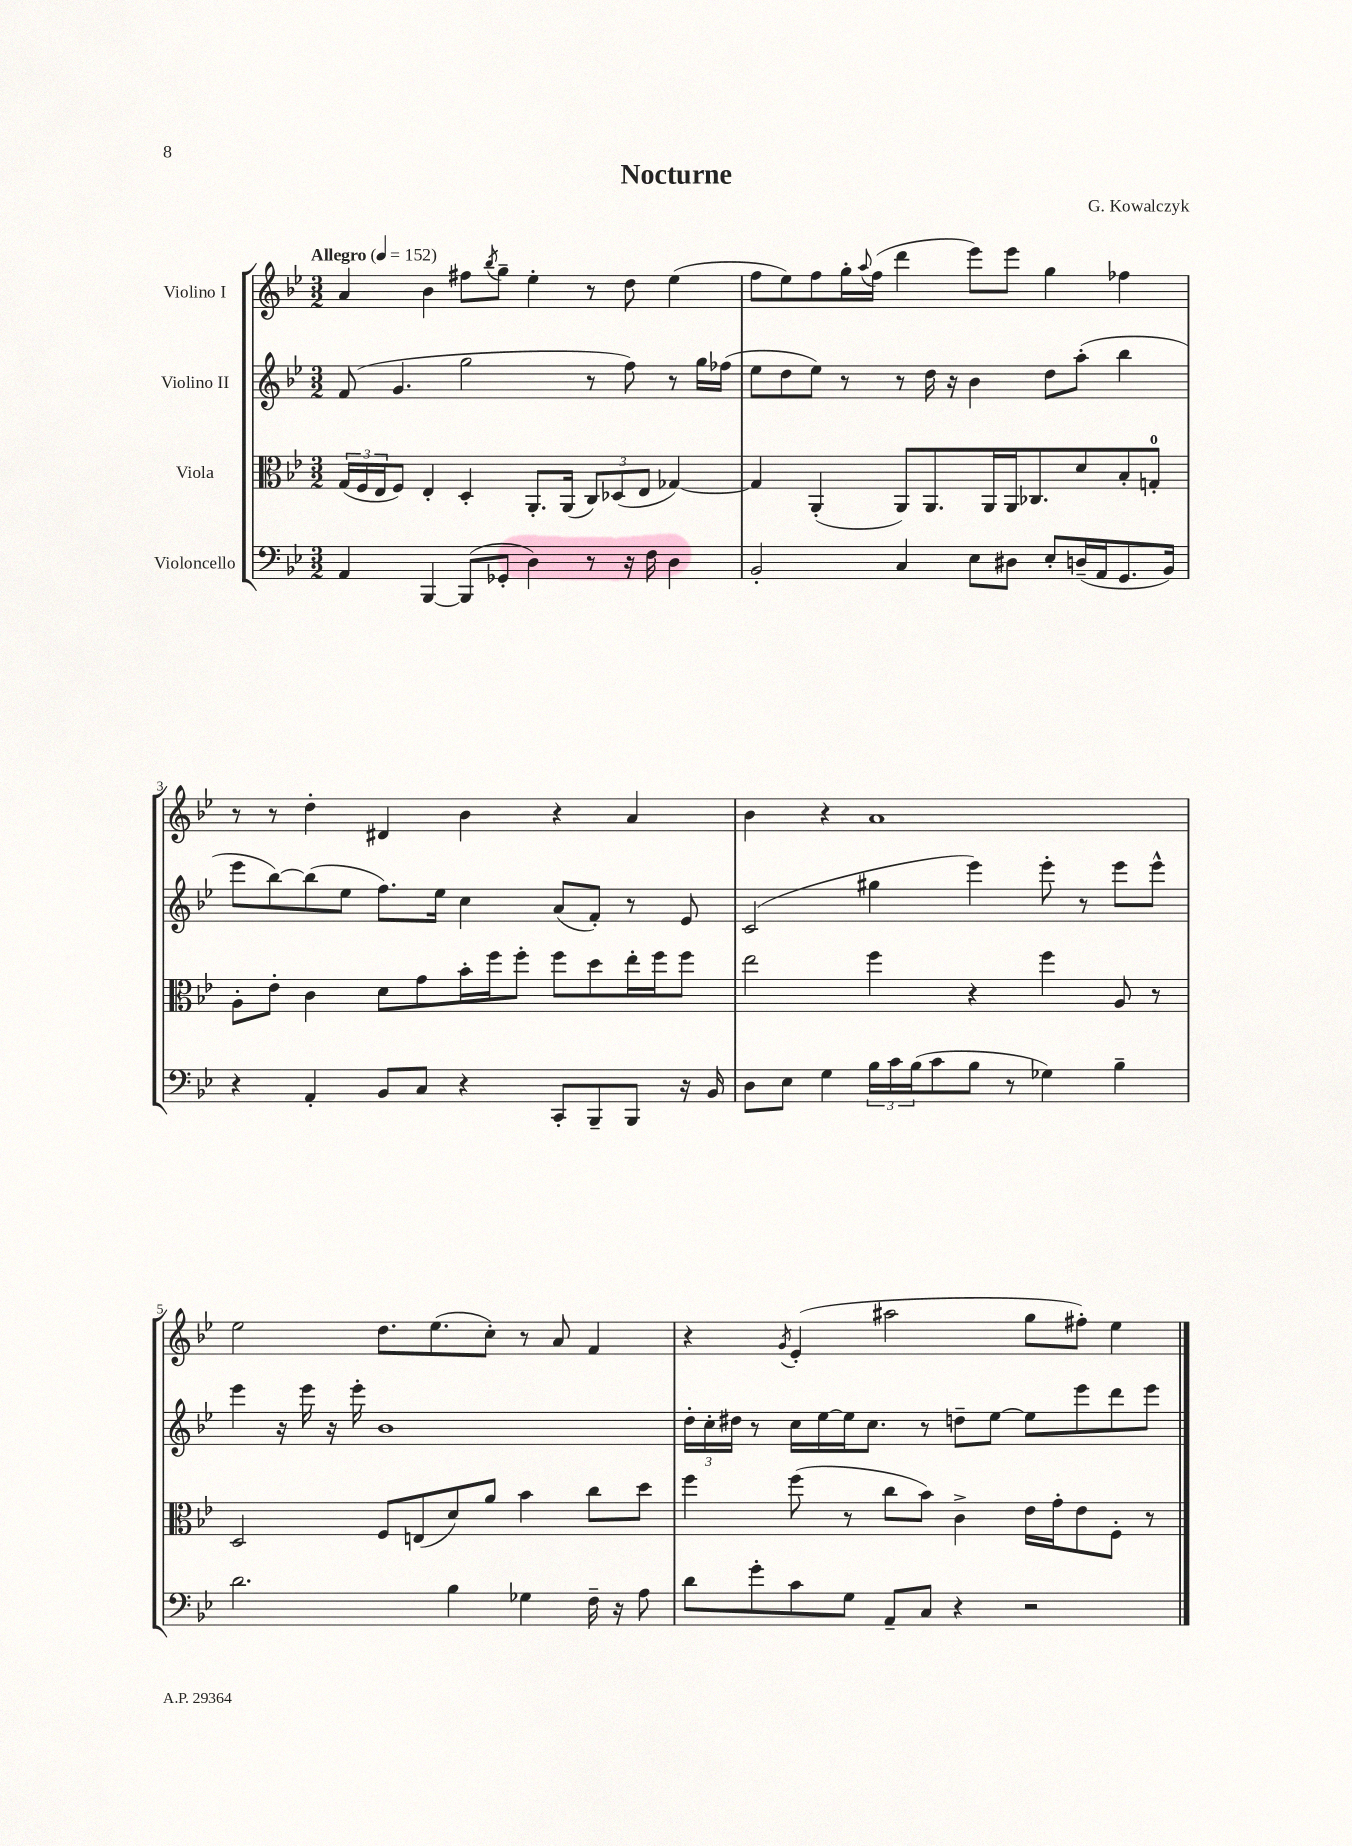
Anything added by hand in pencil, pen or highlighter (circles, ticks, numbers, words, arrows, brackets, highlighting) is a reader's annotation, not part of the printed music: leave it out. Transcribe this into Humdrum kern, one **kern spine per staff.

**kern	**kern	**kern	**kern
*staff4	*staff3	*staff2	*staff1
*clefF4	*clefC3	*clefG2	*clefG2
*k[b-e-]	*k[b-e-]	*k[b-e-]	*k[b-e-]
*M3/2	*M3/2	*M3/2	*M3/2
*MM152	*MM152	*MM152	*MM152
4AA/	(24G/LL	(8f/	4a/
.	24F/	.	.
.	24E-/J	.	.
.	8F/J)	4.g/	.
[4BBB-/	4E-'/	.	4b-\
(8BBB-/]L	4D'/	2gg\	8ff#\L
.	.	.	8qbb-/
8GG-'/J	.	.	8gg~\J
4D\)	8.AA'/L	.	4ee-'\
.	(16AA/Jk	.	.
8r	12C/L)	8r	8r
.	(12D-/	.	.
16r	.	8ff\)	8dd\
.	12E-/J	.	.
16F\	.	.	.
4D\	[4G-/)	8r	(4ee-\
.	.	16gg\LL	.
.	.	(16ff-\JJ	.
=	=	=	=
2BB-'/	4G-/]	8ee-\L	8ff\L
.	.	8dd\	8ee-\)
.	(4AA'/	8ee-\J)	8ff\
.	.	8r	16gg'\L
.	.	.	8qqaa/
.	.	.	(16ff\JJ
4C/	8AA/L)	8r	4ddd\
.	8.AA/	16dd\	.
.	.	16r	.
8E-\L	.	4b-\	8eee-\L)
.	16AA/L	.	.
8D#\J	16AA/J	.	8eee-\J
.	8.C-/	.	.
8E-'/L	.	8dd\L	4gg\
(16D~/L	8d/	(8aa'\J	.
16AA/J	.	.	.
8.GG/	8B-'/	4bb-\	4ff-\
.	8G'/J	.	.
16BB-/Jk)	.	.	.
=	=	=	=
4r	8A'\L	8eee-\L	8r
.	8e-'\J	[8bb-\)	8r
4AA'/	4c\	(8bb-\]	4dd'\
.	.	8ee-\J	.
8BB-/L	8d\L	8.ff\L)	4d#/
8C/J	8g\	.	.
.	.	16ee-\Jk	.
4r	16b-'\L	4cc\	4b-\
.	16ff\J	.	.
.	8ff'\J	.	.
8CC'/L	8ff\L	(8a/L	4r
8BBB-~/	8dd\	8f'/J)	.
8BBB-/J	16ee-'\L	8r	4a/
.	16ff\J	.	.
16r	8ff\J	8e-/	.
16BB-/	.	.	.
=	=	=	=
8D\L	2ee-\	(2c/	4b-\
8E-\J	.	.	.
4G\	.	.	4r
24B-\LL	4ff\	4gg#\	1a
24c\	.	.	.
(24B-\J	.	.	.
8c\	.	.	.
8B-\J	4r	4eee-\)	.
8r	.	.	.
4G-\)	4ff\	8eee-'\	.
.	.	8r	.
4B-~\	8A/	8eee-\L	.
.	8r	8eee-^^\J	.
=	=	=	=
2.d\	2D/	4eee-\	2ee-\
.	.	16r	.
.	.	16eee-\	.
.	.	16r	.
.	.	16eee-'\	.
.	8F/L	1b-	8.dd\L
.	(8E/	.	.
.	.	.	(8.ee-\
4B-\	8d/)	.	.
.	8a/J	.	8cc'\J)
4G-\	4b-\	.	8r
.	.	.	8a/
16F~\	8cc\L	.	4f/
16r	.	.	.
8A\	8dd\J	.	.
=	=	=	=
8d\L	4ff\	24dd'\LL	4r
.	.	24cc'\	.
.	.	24dd#\JJ	.
8g'\	.	8r	.
.	.	.	8qg/
8c\	(8ff\	16cc\LL	(4e-'/
.	.	[16ee-\	.
8G\J	8r	16ee-\]J	.
.	.	8.cc\J	.
8AA~/L	8cc\L	.	2aa#\
8C/J	8b-\J)	8r	.
4r	4c^\	8dd~\L	.
.	.	[8ee-\J	.
2r	16e-\LL	8ee-\]L	8gg\L
.	16g'\J	.	.
.	8e-\	8eee-\	8ff#'\J)
.	8F'\J	8ddd\	4ee-\
.	8r	8eee-\J	.
==	==	==	==
*-	*-	*-	*-
